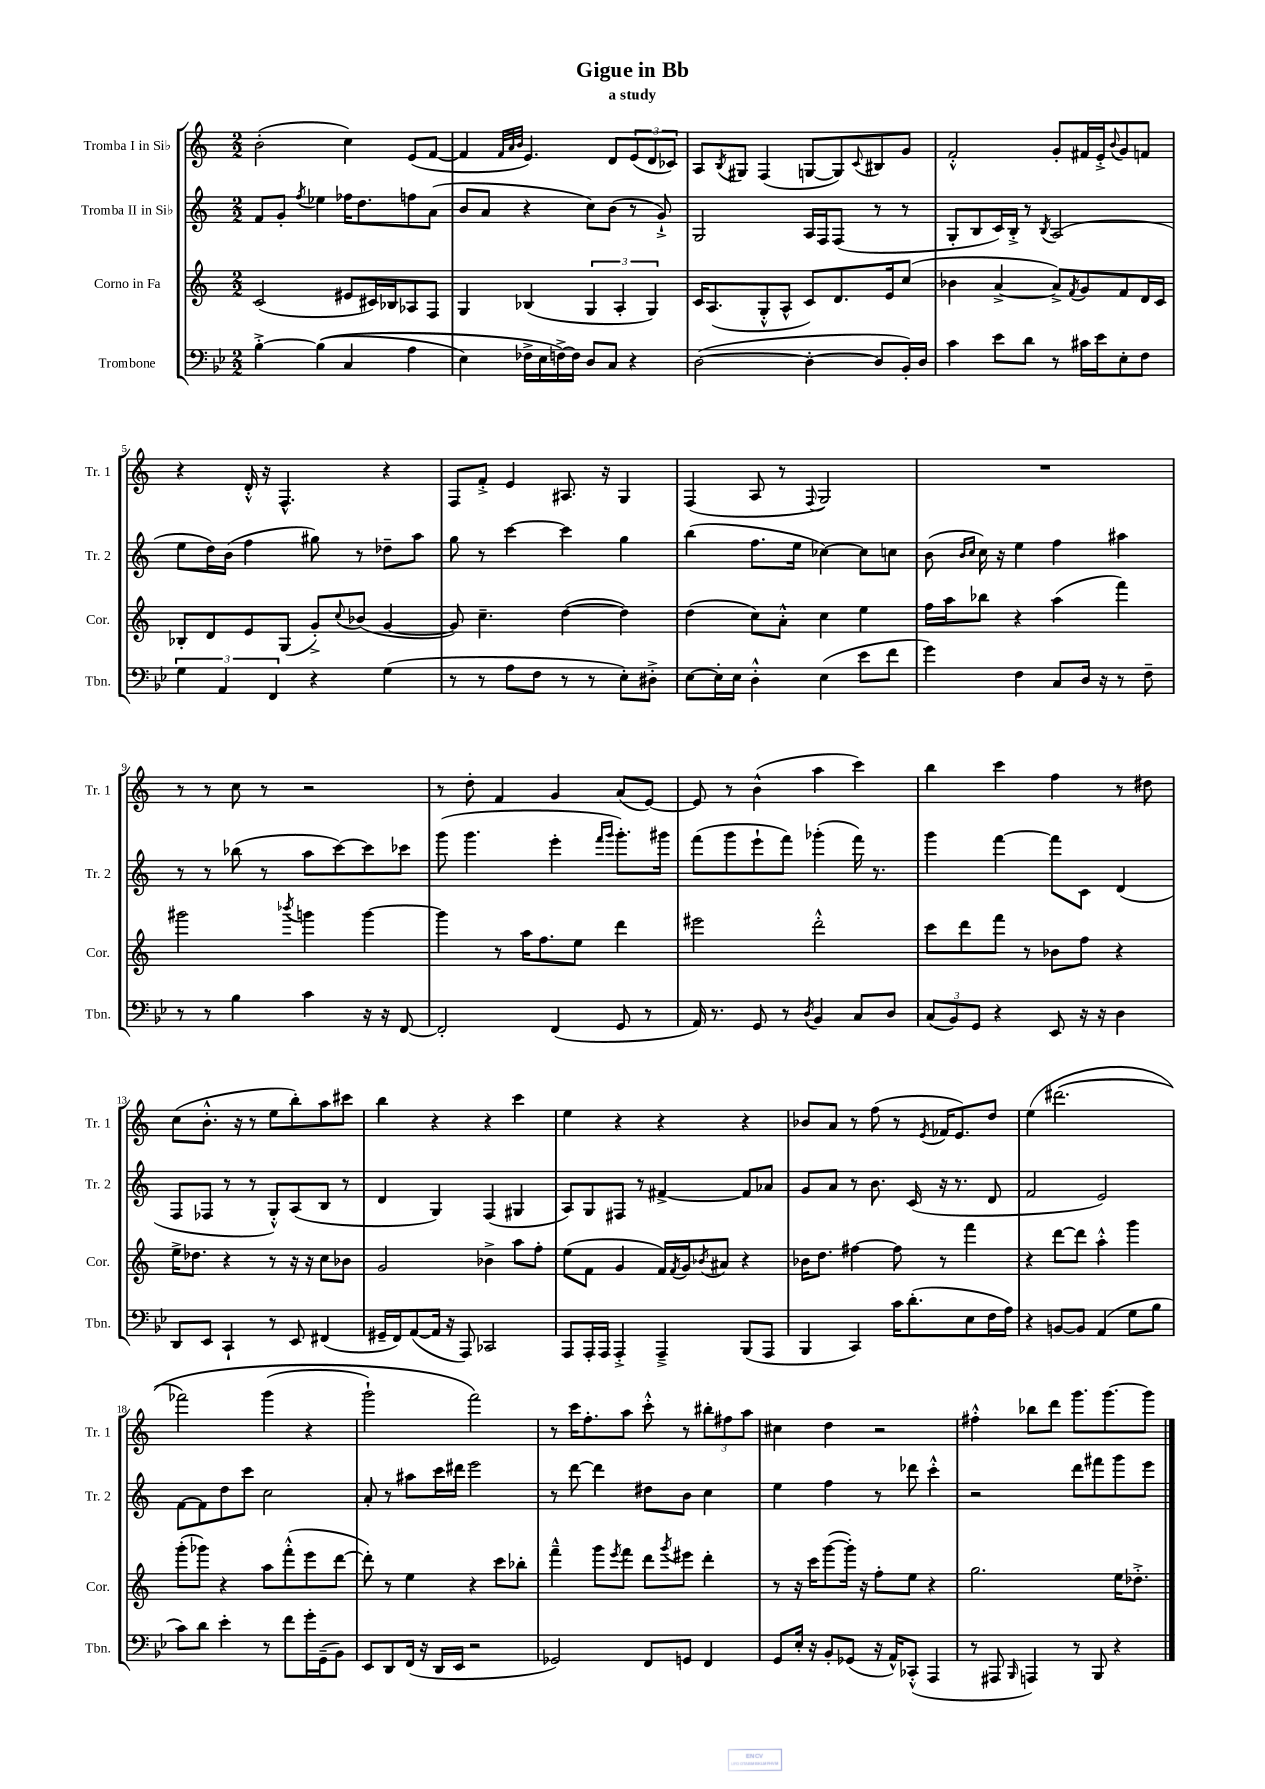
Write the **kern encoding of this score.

**kern	**kern	**kern	**kern
*staff4	*staff3	*staff2	*staff1
*clefF4	*clefG2	*clefG2	*clefG2
*k[b-e-]	*k[]	*k[]	*k[]
*M2/2	*M2/2	*M2/2	*M2/2
[4B-'^	(2c	8f	(2b'
.	.	8g'	.
.	.	8qff	.
&((4B-]	.	4ee-	.
4C	8e#	16ff-	4cc)
.	.	8.dd	.
.	16c#)	.	.
.	16B-	.	.
4A	8A-	8ff	(8e
.	8F	(8a	[8f
=	=	=	=
4E-)	4G	8b	4f]
.	.	8a	.
.	.	.	32qqf
.	.	.	32qqa
.	.	.	32qqb
16F-^	(4B-	4r	4.e)
16E-	.	.	.
[16F^&)	.	.	.
16F]	.	.	.
8D	6G	8cc)	.
8C	.	(8b	8d
.	6A'	.	.
4r	.	8r	(12e
.	6G)	.	12d
.	.	8g`^)	.
.	.	.	12c-)
=	=	=	=
([2D	16c	2G	8A
.	(8.A	.	.
.	.	.	8qB
.	.	.	8G#
.	8G'^^	.	(4F
.	8A^^	.	.
4D'_	8c)	16A	[8G
.	.	16F	.
.	8.d	(8F	8G])
.	.	.	8qqc
8D]	.	8r	8B#
.	16e	.	.
16BB-')	(8cc	8r	8g
16D	.	.	.
=	=	=	=
4c	4b-	8G'	2f'^^
.	.	8B	.
8e-	[4a^	16c)	.
.	.	16B'^	.
8d	.	8r	.
.	.	8qB	.
8r	8a^])	(2A	8g'
.	8qf	.	.
16c#	8g	.	16f#
16e-	.	.	16e'^
.	.	.	8qqb
8E-'	8f	.	8g
8F	16d	.	8f
.	16c	.	.
=	=	=	=
6G	8B-'	8ee	4r
.	8d	16dd)	.
6AA	.	.	.
.	.	(16b	.
.	8e	4ff	16d'^^
.	.	.	16r
6FF	.	.	.
.	(8G	.	4.F^^
4r	8g'^)	8gg#)	.
.	8qqcc	.	.
.	(8b-	8r	.
(4G	[4g	8dd-~	4r
.	.	8aa	.
=	=	=	=
8r	8g])	8gg	8F
8r	4.cc~	8r	8f'^
8A	.	[4ccc	4e
8F	.	.	.
8r	([4dd	4ccc]	8.A#
8r	.	.	.
.	.	.	16r
8E-')	4dd])	4gg	4G
8D#'^	.	.	.
=	=	=	=
[8E-	(4dd	(4bb	(4F
16E-']	.	.	.
16E-	.	.	.
4D'^^	8cc)	8.ff	8A
.	8a'^^	.	8r
.	.	16ee	.
.	.	.	8qqF
(4E-	4cc	[4cc-)	2G)
8e-	4ee	8cc-]	.
8f	.	8cc	.
=	=	=	=
4g)	16ff	(8b	1r
.	16aa	.	.
.	.	16qqb	.
.	.	16qqcc	.
.	8bb-	16cc)	.
.	.	16r	.
4F	4r	4ee	.
8C	(4aa	4ff	.
16D	.	.	.
16r	.	.	.
8r	4fff)	4aa#	.
8F~	.	.	.
=	=	=	=
8r	2ggg#	8r	8r
8r	.	8r	8r
4B-	.	(8bb-	8cc
.	.	8r	8r
.	8qbbb-	.	.
4c	4ggg	8aa	2r
.	.	[8ccc)	.
16r	[4ggg	8ccc]	.
16r	.	.	.
[8FF	.	8ccc-	.
=	=	=	=
2FF']	4ggg]	(8ggg	8r
.	.	4.ggg	8dd'
.	8r	.	4f
.	16aa	.	.
.	8.ff	.	.
(4FF	.	4eee'	4g
.	8ee	.	.
.	.	16qqfff	.
.	.	16qqggg	.
8GG	4ddd	8.ggg')	(8a
8r	.	.	[8e)
.	.	16ggg#	.
=	=	=	=
16AA)	2eee#	(8fff	8e]
8.r	.	.	.
.	.	8ggg	8r
8GG	.	8eee`	(4b^^
8r	.	8fff)	.
8qD	.	.	.
4BB-	2ddd'^^	(4ggg-'	4aa
8C	.	16fff)	4ccc)
.	.	8.r	.
8D	.	.	.
=	=	=	=
(12C	8ccc	4ggg	4bb
12BB-)	.	.	.
.	8ddd	.	.
12GG	.	.	.
4r	8fff	[4fff	4ccc
.	8r	.	.
8EE-	8b-	8fff]	4ff
16r	8ff	8c	.
16r	.	.	.
4D	4r	(4d	8r
.	.	.	8dd#
=	=	=	=
8DD	16ee^	8F	(8cc
.	8.dd-	.	.
8EE-	.	8F-	8.b'^^
4CC`	4r	8r	.
.	.	.	16r
.	.	8r	8r
8r	8r	8G'^^)	8ee
8EE-	16r	(8A	8bb')
.	16r	.	.
(4FF#	8cc	8B	8aa
.	8b-	8r	8ccc#
=	=	=	=
16GG#~	2g	4d	4bb
16FF)	.	.	.
([8AA	.	.	.
16AA]	.	4G)	4r
16r	.	.	.
8AAA)	.	.	.
2CC-	4b-^	(4F	4r
.	8aa	4G#	4ccc
.	8ff'	.	.
=	=	=	=
8AAA	(8ee	8A)	4ee
16AAA'	8f	8G	.
16AAA	.	.	.
4AAA'^	4g	8F#	4r
.	.	8r	.
4AAA~^	16f)	[4f#^	4r
.	8qf	.	.
.	16g	.	.
.	8qb-	.	.
.	8a#	.	.
(8BBB-	4r	8f#]	4r
8AAA	.	8a-	.
=	=	=	=
4BBB-	16b-	8g	8b-
.	8.dd	.	.
.	.	8a	8a
4CC)	[4ff#	8r	8r
.	.	8.b	(8ff
16c	8ff#]	.	8r
(8.d'	.	(16c	.
.	.	.	8qe
.	8r	16r	16f-
.	.	8.r	8.e)
8E-	4fff	.	.
16F	.	8d	8dd
16A)	.	.	.
=	=	=	=
4r	4r	2f	(4ee
[8BB	[8ddd	.	&(2.ddd#
8BB]	8ddd]	.	.
(4AA	4aa'^^	2e)	.
8G	4ggg	.	.
8B-	.	.	.
=	=	=	=
8c)	(8ggg'	[8f	2fff-)
8d	8ggg-)	8f]	.
4e-'	4r	8dd	.
.	.	8ccc	.
8r	8aa	2cc	(4ggg
8f	(8fff'^^	.	.
16g'	8eee	.	4r
(16GG~	.	.	.
8BB-)	[8ddd	.	.
=	=	=	=
8EE-	8ddd'])	8a'	2ggg`)
8DD	8r	8r	.
(16FF	4ee	8aa#	.
16r	.	.	.
16DD	.	16ccc	.
16EE-	.	16ddd#	.
2r	4r	2eee	2fff&)
.	8ccc	.	.
.	8bb-'	.	.
=	=	=	=
2GG-)	4fff~^^	8r	8r
.	.	[8ddd	16ccc
.	.	.	8.ff'
.	8ggg	4ddd]	.
.	8qeee	.	.
.	8fff	.	8aa
8FF	8ddd	8dd#	8ccc'^^
.	8qggg	.	.
8GG	8eee#	8b	8r
4FF	4ddd'	4cc	12bb#'
.	.	.	12ff#
.	.	.	12aa
=	=	=	=
8GG	8r	4ee	4cc#
16E-'	16r	.	.
16r	16ccc	.	.
8BB-'	([8ggg	4ff	4dd
(8GG-	16ggg'])	.	.
.	16r	.	.
16r	8ff'	8r	2r
16AA^^)	.	.	.
(8CC-'^^	8ee	8ddd-	.
4AAA	4r	4ccc'^^	.
=	=	=	=
8r	2.gg	2r	4ff#'^^
8AAA#	.	.	.
16qqBBB-	.	.	.
4AAA)	.	.	8bb-
.	.	.	8ddd
8r	.	8ddd	8.ggg
8BBB-	.	8fff#	.
.	.	.	[8.ggg
4r	16ee	8ggg	.
.	8.dd-'^	.	.
.	.	8eee	8ggg]
==	==	==	==
*-	*-	*-	*-
